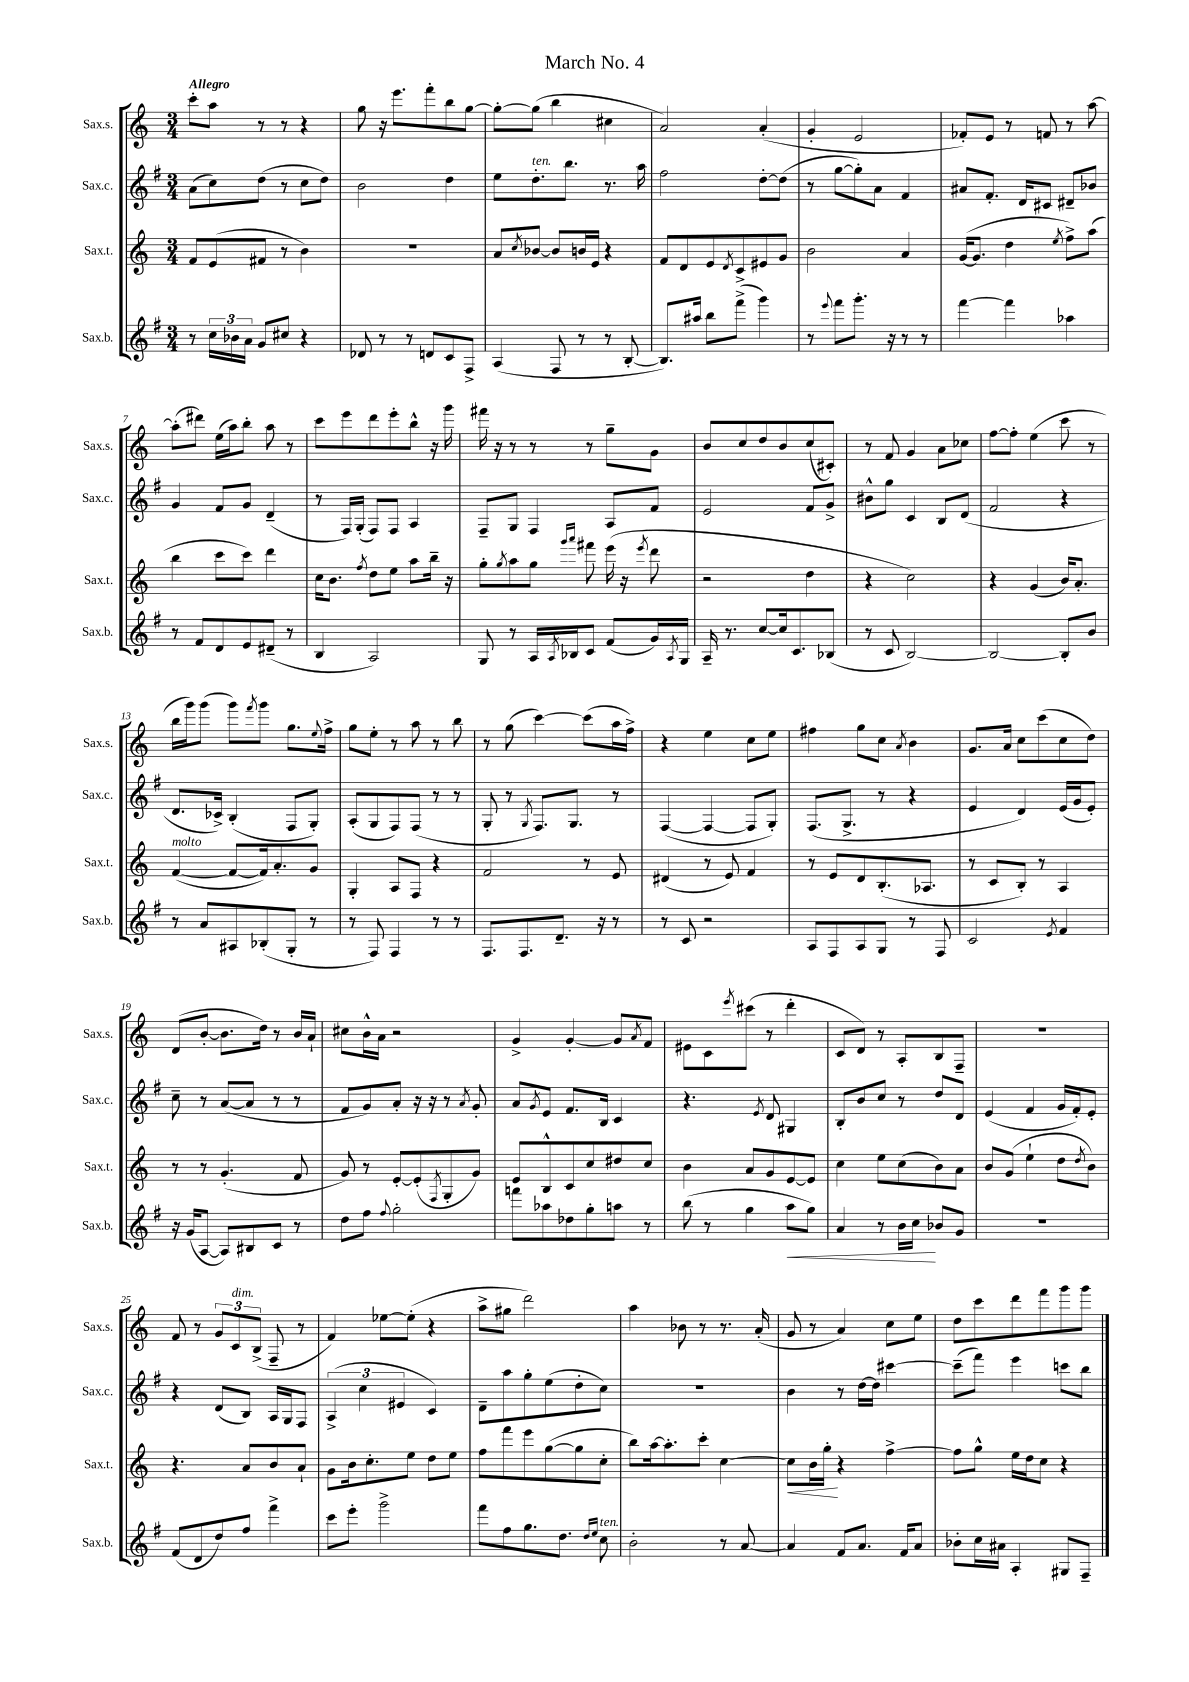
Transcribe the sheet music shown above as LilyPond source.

\header { title = "March No. 4" }
<<
\new StaffGroup <<
\new Staff = "s0" \with { instrumentName = "Sax.s." shortInstrumentName = "Sax.s." } {
    \clef treble \key c \major \numericTimeSignature \time 3/4 \tempo "Allegro"
    c'''8-. a''8 r8 r8 r4 |
    g''8 r16 e'''8. f'''8-. b''8 g''8~ |
    g''8~-. g''8( b''4 cis''4 |
    a'2) a'4-.( |
    g'4-. e'2 |
    fes'8-.) e'8 r8 f'8 r8 a''8~ |
    a''8-.( dis'''8) e''16( a''16) b''8-. a''8 r8 |
    c'''8 e'''8 d'''8 e'''8-. b''8-^ r16 g'''16 |
    fis'''16 r16 r8 r8 r8 g''8-- g'8 |
    b'8 c''8 d''8 b'8 c''8( cis'8-.) |
    r8 f'8 g'4 a'8 ces''8 |
    f''8~ f''8-. e''4( c'''8 r8 |
    b''16 g'''16) g'''8( g'''8) \acciaccatura { f'''8 } g'''8 g''8. \appoggiatura { e''8 } f''16-> |
    g''8 e''8-. r8 a''8 r8 b''8 |
    r8 g''8( c'''4~) c'''8( a''16 f''16->) |
    r4 e''4 c''8 e''8 |
    fis''4 g''8 c''8 \acciaccatura { a'8 } b'4 |
    g'8. a'16 c''8 c'''8( c''8 d''8) |
    d'8( b'8~-. b'8. d''16) r8 b'16 a'16-! |
    cis''8 b'16-^ a'16 r2 |
    g'4-> g'4~-. g'8 \acciaccatura { a'8 } f'8 |
    eis'8 c'8 \acciaccatura { e'''8 } cis'''8( r8 d'''4-. |
    c'8 d'8) r8 a8-. b8 f8-- |
    R2. |
    f'8 r8 \tuplet 3/2 { g'8 c'8^\markup { \italic "dim." } b8->( } f8-- r8 |
    f'4) ees''8~ ees''8-.( r4 |
    a''8-> gis''8 d'''2) |
    a''4 bes'8 r8 r8. a'16-.( |
    g'8 r8 a'4) c''8 e''8 |
    d''8 c'''8 d'''8 f'''8 g'''8 g'''8 \bar "|." |
}
\new Staff = "s1" \with { instrumentName = "Sax.c." shortInstrumentName = "Sax.c." } {
    \clef treble \key g \major \numericTimeSignature \time 3/4
    a'8( c''8) d''8( r8 c''8 d''8) |
    b'2 d''4 |
    e''8 d''8.-.^\markup { \italic "ten." } b''8. r8. a''16 |
    fis''2 d''8~-. d''8( |
    r8 g''8~ g''8-.) a'8 fis'4 |
    ais'8 fis'8.-. d'16 cis'8 dis'8-- bes'8 |
    g'4 fis'8 g'8 d'4--( |
    r8 fis16) g16-.( fis8) fis8 a4 |
    fis8-- g8 fis4 a8 fis'8 |
    e'2 fis'8 g'8-> |
    bis'8-^ g''8 c'4 b8 d'8( |
    fis'2 r4 |
    d'8. ces'16->) b4-.( fis8 g8-.) |
    a8-.( g8 fis8) fis8( r8 r8 |
    g8-. r8 \acciaccatura { g8 } fis8.) g8. r8 |
    fis4~( fis4~ fis8 g8-.) |
    fis8.( g8.-> r8 r4 |
    e'4 d'4) e'16( g'16 e'8-.) |
    c''8-- r8 a'8~( a'8 r8 r8 |
    fis'8 g'8) a'8-. r16 r16 r8 \acciaccatura { a'8 } g'8-. |
    a'8 \acciaccatura { g'8 } e'8 fis'8. b16 c'4 |
    r4. \acciaccatura { e'8 } d'8 gis4 |
    b8-. b'8 c''8 r8 d''8 d'8 |
    e'4( fis'4 g'16 fis'16-.) e'8-. |
    r4 d'8( b8) a16 g16 fis8 |
    \tuplet 3/2 { a4->( c''4 eis'4 } c'4) |
    d'8-- a''8 g''8-. e''8( d''8-. c''8) |
    R2. |
    b'4 r8 d''16~ d''16 cis'''4~ |
    cis'''8--( fis'''8) e'''4 c'''8 b''8 \bar "|." |
}
\new Staff = "s2" \with { instrumentName = "Sax.t." shortInstrumentName = "Sax.t." } {
    \clef treble \key c \major \numericTimeSignature \time 3/4
    f'8 e'8( fis'8 r8 b'4) |
    R2. |
    a'8 \acciaccatura { c''8 } bes'8~ bes'8 b'16 e'16 r4 |
    f'8 d'8 e'8 \acciaccatura { d'8 } c'8-> eis'8 g'8 |
    b'2 a'4 |
    g'16~( g'8. d''4 \acciaccatura { e''8 } f''8->) a''8( |
    b''4 c'''8 c'''8) d'''4 |
    c''16 b'8. \acciaccatura { f''8 } d''8 e''8 a''8 b''16-- r16 |
    g''8-. \acciaccatura { g''8 } a''8 g''8 \grace { g'''16 a'''16 } fis'''8 e'''16( r16 \acciaccatura { e'''8 } d'''8 |
    r2 d''4 |
    r4 c''2) |
    r4 g'4( b'16) a'8.-. |
    f'4~^\markup { \italic "molto" }( f'8~ f'16) a'8.-. g'8 |
    g4-. a8 f8 r4 |
    f'2 r8 e'8 |
    dis'4( r8 e'8) f'4 |
    r8 e'8 d'8 b8.-.( aes8. |
    r8 c'8 b8-.) r8 a4 |
    r8 r8 g'4.-.( f'8 |
    g'8) r8 e'8~-. e'8-.( \acciaccatura { f8 } g8-. g'8) |
    e'8 b8-^ c'8 c''8 dis''8 c''8 |
    b'4 a'8 g'8 e'8~ e'8 |
    c''4 e''8 c''8( b'8) a'8 |
    b'8 g'8( e''4-! d''8 \acciaccatura { d''8 } b'8) |
    r4. a'8 b'8 a'8-! |
    g'8 b'16 c''8.-. e''8 d''8 e''8 |
    f''8 f'''8 e'''8 g''8~( g''8 c''8-. |
    b''8) a''16~ a''8.-. c'''8-. c''4~ |
    c''8\< b'16 g''16-.\! r4 f''4~-> |
    f''8 g''8-^ e''16 d''16 c''8 r4 \bar "|." |
}
\new Staff = "s3" \with { instrumentName = "Sax.b." shortInstrumentName = "Sax.b." } {
    \clef treble \key g \major \numericTimeSignature \time 3/4
    r8 \tuplet 3/2 { c''16 bes'16 a'16 } g'8 cis''8 r4 |
    des'8 r8 r8 d'8 c'8 fis8-> |
    a4( fis8 r8 r8 b8~-. |
    b8.) ais''16 b''8 fis'''8->( g'''4) |
    r8 \appoggiatura { e'''8 } fis'''8 g'''8.-. r16 r8 r8 |
    fis'''4~ fis'''4 aes''4 |
    r8 fis'8 d'8 e'8 dis'8--( r8 |
    b4 a2) |
    g8 r8 a16 \acciaccatura { a8 } bes16 c'8 fis'8( g'16) \acciaccatura { a8 } g16 |
    a16-- r8. c''8~ c''16 c'8. bes8( |
    r8 c'8 b2~) |
    b2~ b8-. b'8 |
    r8 a'8 ais8 bes8-.( g8-. r8 |
    r8 fis8) fis4 r8 r8 |
    fis8. fis8. d'8.-- r16 r8 |
    r8 c'8 r2 |
    a8 fis8 a8 g8 r8 fis8 |
    c'2 \acciaccatura { e'8 } fis'4 |
    r16 g'16( a8~ a8) bis8 c'8 r8 |
    d''8 fis''8 \appoggiatura { fis''8 } g''2-. |
    f'''8 aes''8 des''8 g''8-. a''8 r8 |
    b''8( r8 g''4 a''8\< g''8) |
    a'4 r8 b'16 c''16\! bes'8 g'8 |
    R2. |
    fis'8( d'8 d''8) fis''8 fis'''4-> |
    c'''8 e'''8-. g'''2-> |
    fis'''8 fis''8 g''8. d''8. \grace { d''16 e''16 } c''8^\markup { \italic "ten." } |
    b'2-. r8 a'8~ |
    a'4 fis'8 a'8. fis'16 a'8 |
    bes'8-. c''16 ais'16 a4-. gis8 fis8-- \bar "|." |
}
>>
>>
